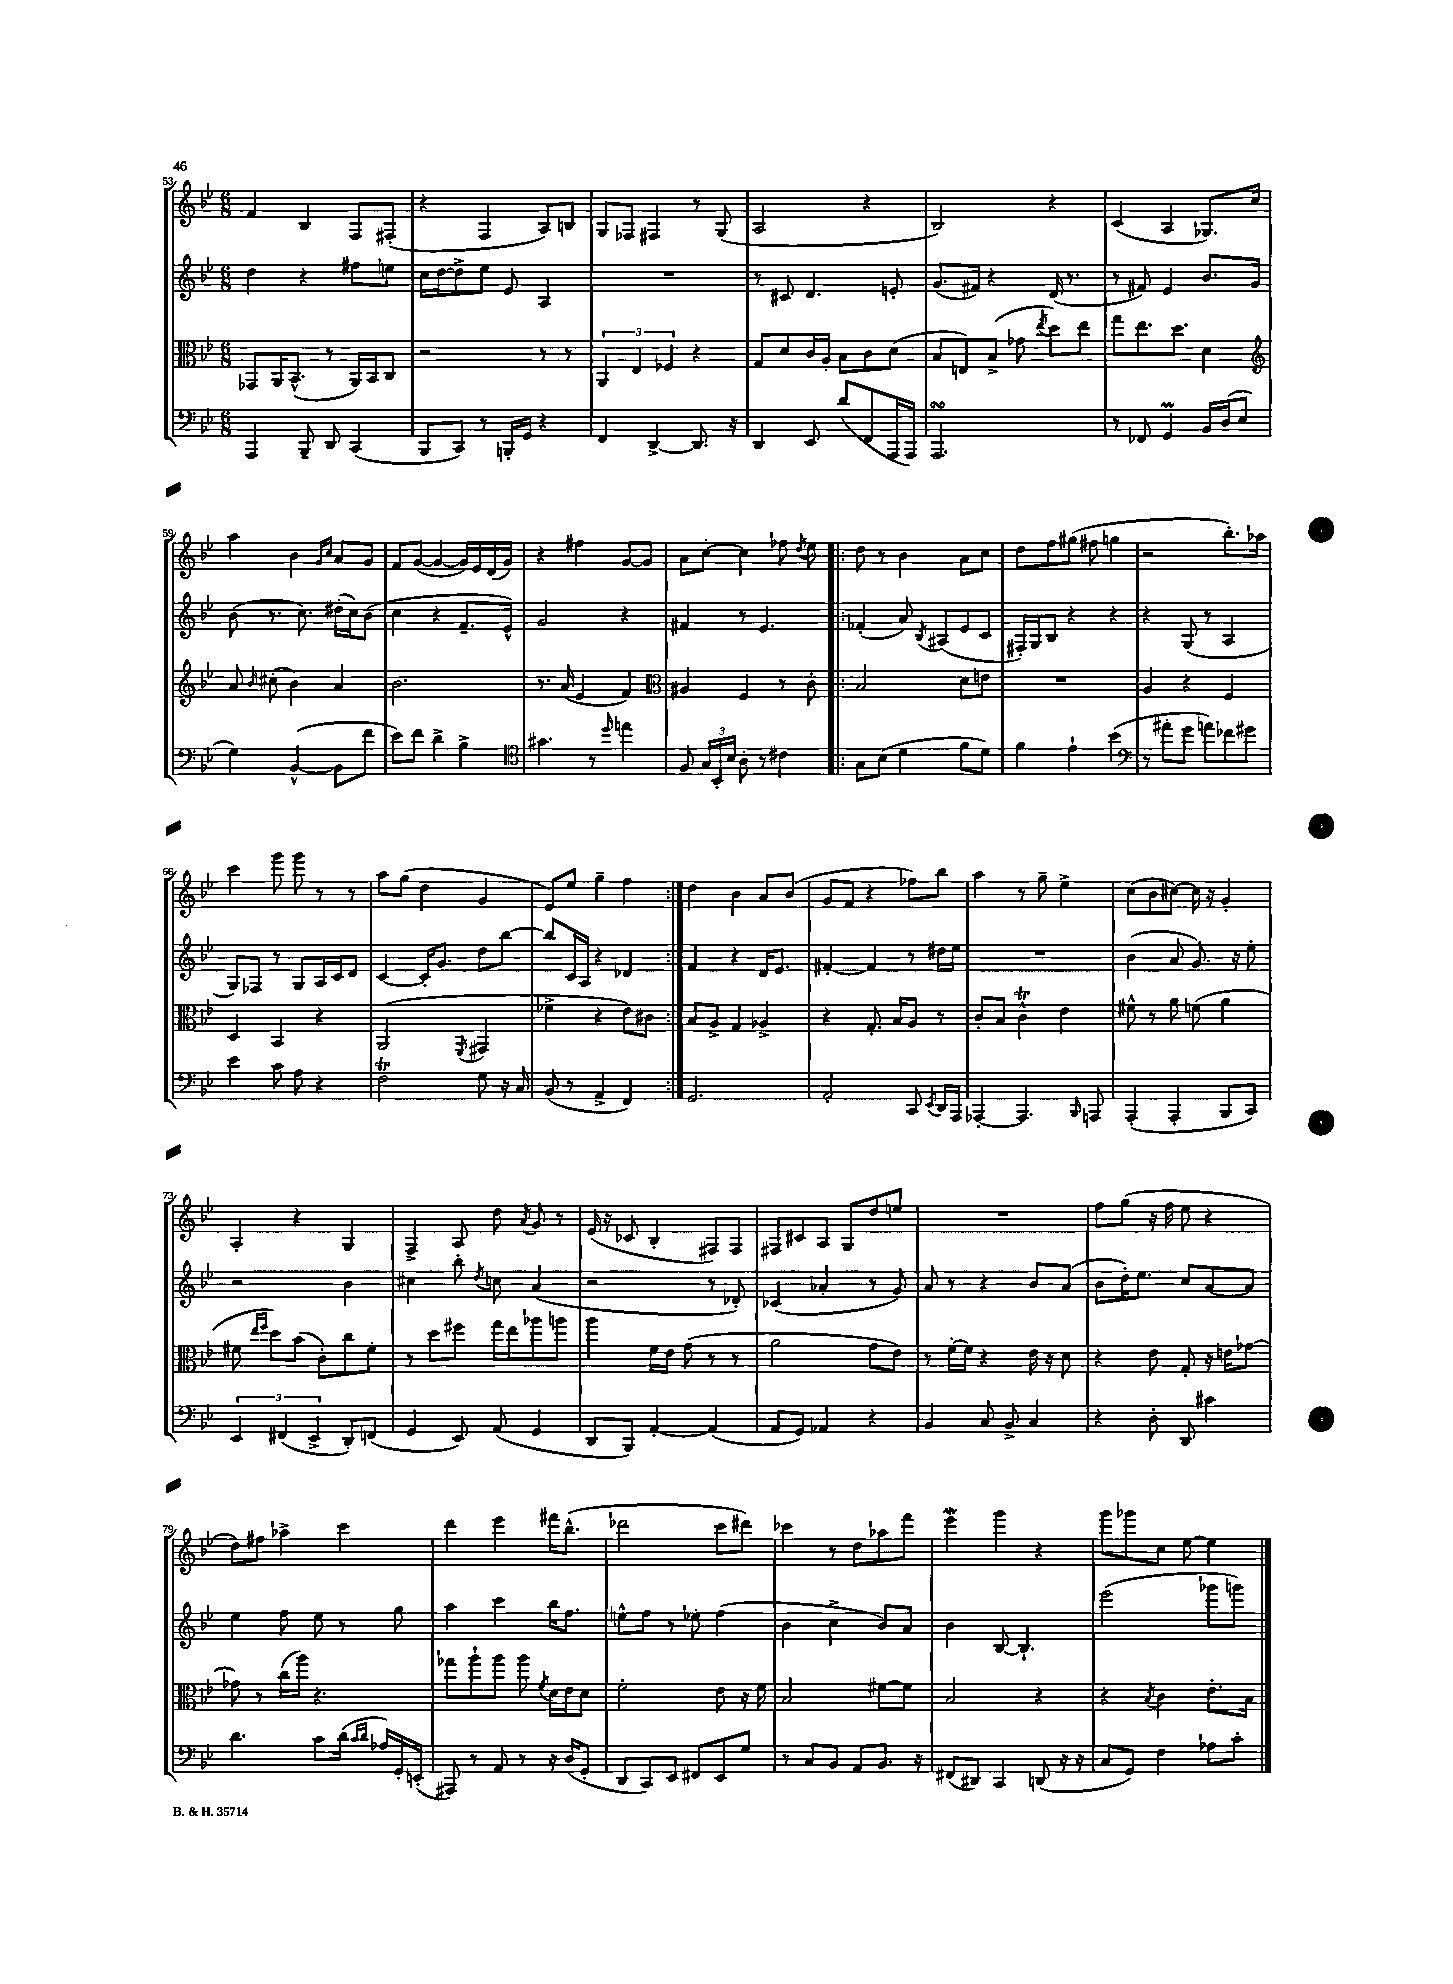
<<
\new StaffGroup <<
\new Staff = "s0" {
    \clef treble \key bes \major \numericTimeSignature \time 6/8
    \autoBeamOff f'4 bes4 f8[ fis8]-.( |
    r4 f4 a8[) b8] |
    g8[ fes8] fis4 r8 g8( |
    a2 r4 |
    bes2) r4 |
    c'4( a4 ges8.[) c''16] |
    a''4 bes'4 \grace { g'16[ c''16] } a'8[ g'8] |
    f'8[ g'8]~( g'4~ g'16[) ees'16 d'16( g'16]) |
    r4 fis''4 g'8[~ g'8] |
    a'8[ c''8]~-. c''4 fes''8 \acciaccatura { d''8 } ees''8 |
    \repeat volta 2 { d''8 r8 bes'4 a'8[ c''8] |
    d''8[ f''8 gis''8]( fis''8 g''4 |
    r2 bes''8.[-.) aes''16] |
    c'''4 g'''8 g'''8 r8 r8 |
    a''8[ g''8]( d''4 g'4 |
    ees'8[) ees''8] g''4-- f''4 | }
    d''4 bes'4 a'8[ bes'8]( |
    g'8[ f'8] r4 fes''8[) bes''8] |
    a''4 r8 g''8-- ees''4-> |
    c''8[( bes'8 cis''8]~) cis''16 r16 g'4-. |
    a4-. r4 g4 |
    f4-> a8 d''8 \acciaccatura { a'8 } g'8 r8 |
    ees'16( r16 ces'8 bes4-. fis8[) fis8] |
    fis8[ cis'8 a8] g8[ d''8 e''8] |
    R2. |
    f''8[ g''8]( r16 f''16 ees''8 r4 |
    d''8[) fis''8] aes''4-> c'''4 |
    d'''4 ees'''4 fis'''16[ bes''8.]-^( |
    des'''2 c'''8[ dis'''8]) |
    ces'''4 r8 d''8[ aes''8 f'''8] |
    ees'''4\mordent g'''4 r4 |
    g'''8[ ges'''8 c''8] ees''8~ ees''4 \bar "|." |
}
\new Staff = "s1" {
    \clef treble \key bes \major \numericTimeSignature \time 6/8
    \autoBeamOff d''4 r4 fis''8[ e''8] |
    c''16[ d''16~ d''8-> ees''8] ees'8 a4 |
    R2. |
    r8 cis'8 d'4. e'8-. |
    g'8.[( fis'16]) r4 d'16( r8. |
    r8 fis'8) ees'4 bes'8.[ g'16] |
    bes'8( r8. c''8.) dis''16[-.( c''16) bes'8]( |
    c''4 r4 f'8.[-- ees'16]-^) |
    g'2 r4 |
    fis'4 r8 ees'4. |
    \repeat volta 2 { fes'4-.( a'8) \acciaccatura { bes8 } ais8[( ees'8 c'8] |
    fis16[-.) g16 bes8] r4 r4 |
    r4 g8( r8 a4 |
    g8[) fes8] r8 g8[ a16 c'16 d'8] |
    c'4~ c'16[-. g'8.] d''8[ bes''8]~ |
    bes''8[ c'16 a16] r4 des'4 | }
    f'4 r4 d'16[ ees'8.] |
    fis'4~-. fis'4 r8 dis''16[ ees''16] |
    R2. |
    bes'4( a'8 g'8.) r16 ees''8-. |
    r2 bes'4 |
    cis''4 bes''8-. \acciaccatura { d''8 } c''8 a'4( |
    r2 r8 des'8-.) |
    ces'4( aes'4-. r8 g'8) |
    a'8 r8 r4 bes'8[ a'8]( |
    bes'8[ d''16-.) ees''8.] c''8[ a'8~ a'8] |
    ees''4 f''8 ees''8 r8 g''8 |
    a''4 c'''4 bes''16[ f''8.] |
    e''8[-^ f''8] r8 ees''8-. f''4( |
    bes'4 c''4-> bes'8[) a'8] |
    bes'4 bes8~ bes4.-! |
    ees'''2( ges'''8[ g'''8]) \bar "|." |
}
\new Staff = "s2" {
    \clef alto \key bes \major \numericTimeSignature \time 6/8
    \autoBeamOff ges,8[ a,16 bes,8.]-^( r8 a,16[) bes,16 c8] |
    r2 r8 r8 |
    \tuplet 3/2 { a,4 ees4 fes4 } r4 |
    g8[ d'8 c'16 a16]-. bes8[ c'8 d'8]( |
    bes8[ e8) bes8]->( ges'8 \acciaccatura { ees''8 } d''8[) ees''8] |
    g''8[ ees''8. d''8.] d'4 |
    \clef treble a'8 \grace { bes'16 } cis''8-.( bes'4) a'4 |
    bes'2. |
    r8. a'16( ees'4 f'4) |
    \clef alto ais4 f4 r8 c'8-. |
    \repeat volta 2 { bes2 d'8[ e'8] |
    R2. |
    a4 r4 f4 |
    d4 bes,4 r4 |
    a,2( \acciaccatura { f,8 } gis,4 |
    fes'4-> r4 ees'8[) cis'8] | }
    bes8[ a8]-> g4 aes4-> |
    r4 g8.-. bes16[ a8] r8 |
    c'8[-. bes8] c'4-^\trill ees'4 |
    fis'8-^ r8 a'8 f'8( a'4 |
    fis'8 \grace { ees''16[ f''16] } d''8[) bes'8]( c'8[-.) c''8 fis'8]-. |
    r8 d''8[ fis''8] g''16[ ees''16 aes''8 a''8] |
    a''4 f'16[ ees'16] g'8( r8 r8 |
    a'2 g'8[ ees'8]) |
    r8 f'16[~-. f'16] r4 ees'16 r16 d'8 |
    r4 ees'8 g8-. r16 e'16[ ges'8]~ |
    ges'8 r8 c''16[( a''16]) r4. |
    ges''8[ a''8-! a''8] a''8 \acciaccatura { f'8 } d'16[ ees'16 d'8] |
    f'2-. ees'8 r16 f'16 |
    bes2 fis'8[~ fis'8] |
    bes2 r4 |
    r4 \acciaccatura { bes8 } c'4 ees'8.[-. bes16] \bar "|." |
}
\new Staff = "s3" {
    \clef bass \key bes \major \numericTimeSignature \time 6/8
    \autoBeamOff a,,4 bes,,8-- d,8 c,4( |
    bes,,8[ c,8]) r8 b,,16[-. g,16] r4 |
    f,4 d,4~-> d,8. r16 |
    d,4 ees,8 d'8[( f,8 a,,16 a,,16]) |
    a,,2.\turn |
    r8 fes,8 g,4\prall bes,16[ d16( ees8] |
    g4) bes,4~-^( bes,8[ f'8] |
    ees'8[) f'8] d'4-> bes4-> |
    \clef tenor gis'4. r8 \grace { d''16 } e''4 |
    f8 \tuplet 3/2 { g16[ bes,16-. bes16] } a8-. r8 cis'4 |
    \repeat volta 2 { g8[ bes8]( d'4 f'8[ d'8]) |
    f'4 ees'4-! bes'4( |
    \clef bass r8 ais'8[-. g'8] a'8[) fes'8 gis'8] |
    ees'4 c'8 a8 r4 |
    f2\trill g8 r16 c16 |
    bes,8( r8 a,4-> f,4) | }
    g,2. |
    a,2-. c,8 \acciaccatura { ees,8 } d,16[ a,,16] |
    aes,,4~-. aes,,4. \grace { bes,,16 } a,,8 |
    a,,4-.( a,,4-. bes,,8[ c,8]) |
    \tuplet 3/2 { ees,4 fis,4( ees,4-> } d,8[-.) f,8]( |
    g,4 ees,8) a,8( g,4 |
    d,8[ bes,,8]) a,4~-. a,4( |
    a,8[ g,8]) aes,4 r4 |
    bes,4 c8 bes,8-> c4 |
    r4 d8-. d,8 cis'4 |
    d'4. c'8[ d'16]( \grace { c'16[ d'16] } aes16[) g,16-. e,16]-.( |
    ais,,8) r8 a,8 r8 r16 d16[( g,8]-. |
    d,8[ c,8) ees,8] fis,8[ ees,8 g8] |
    r8 c8[ bes,8] a,8[ bes,8.] r16 |
    fis,8[( dis,8]) c,4 d,8( r16 r16 |
    c8[ g,8]) f4 aes8[ c'8]-. \bar "|." |
}
>>
>>
\layout { \context { \Score currentBarNumber = #53 } }
